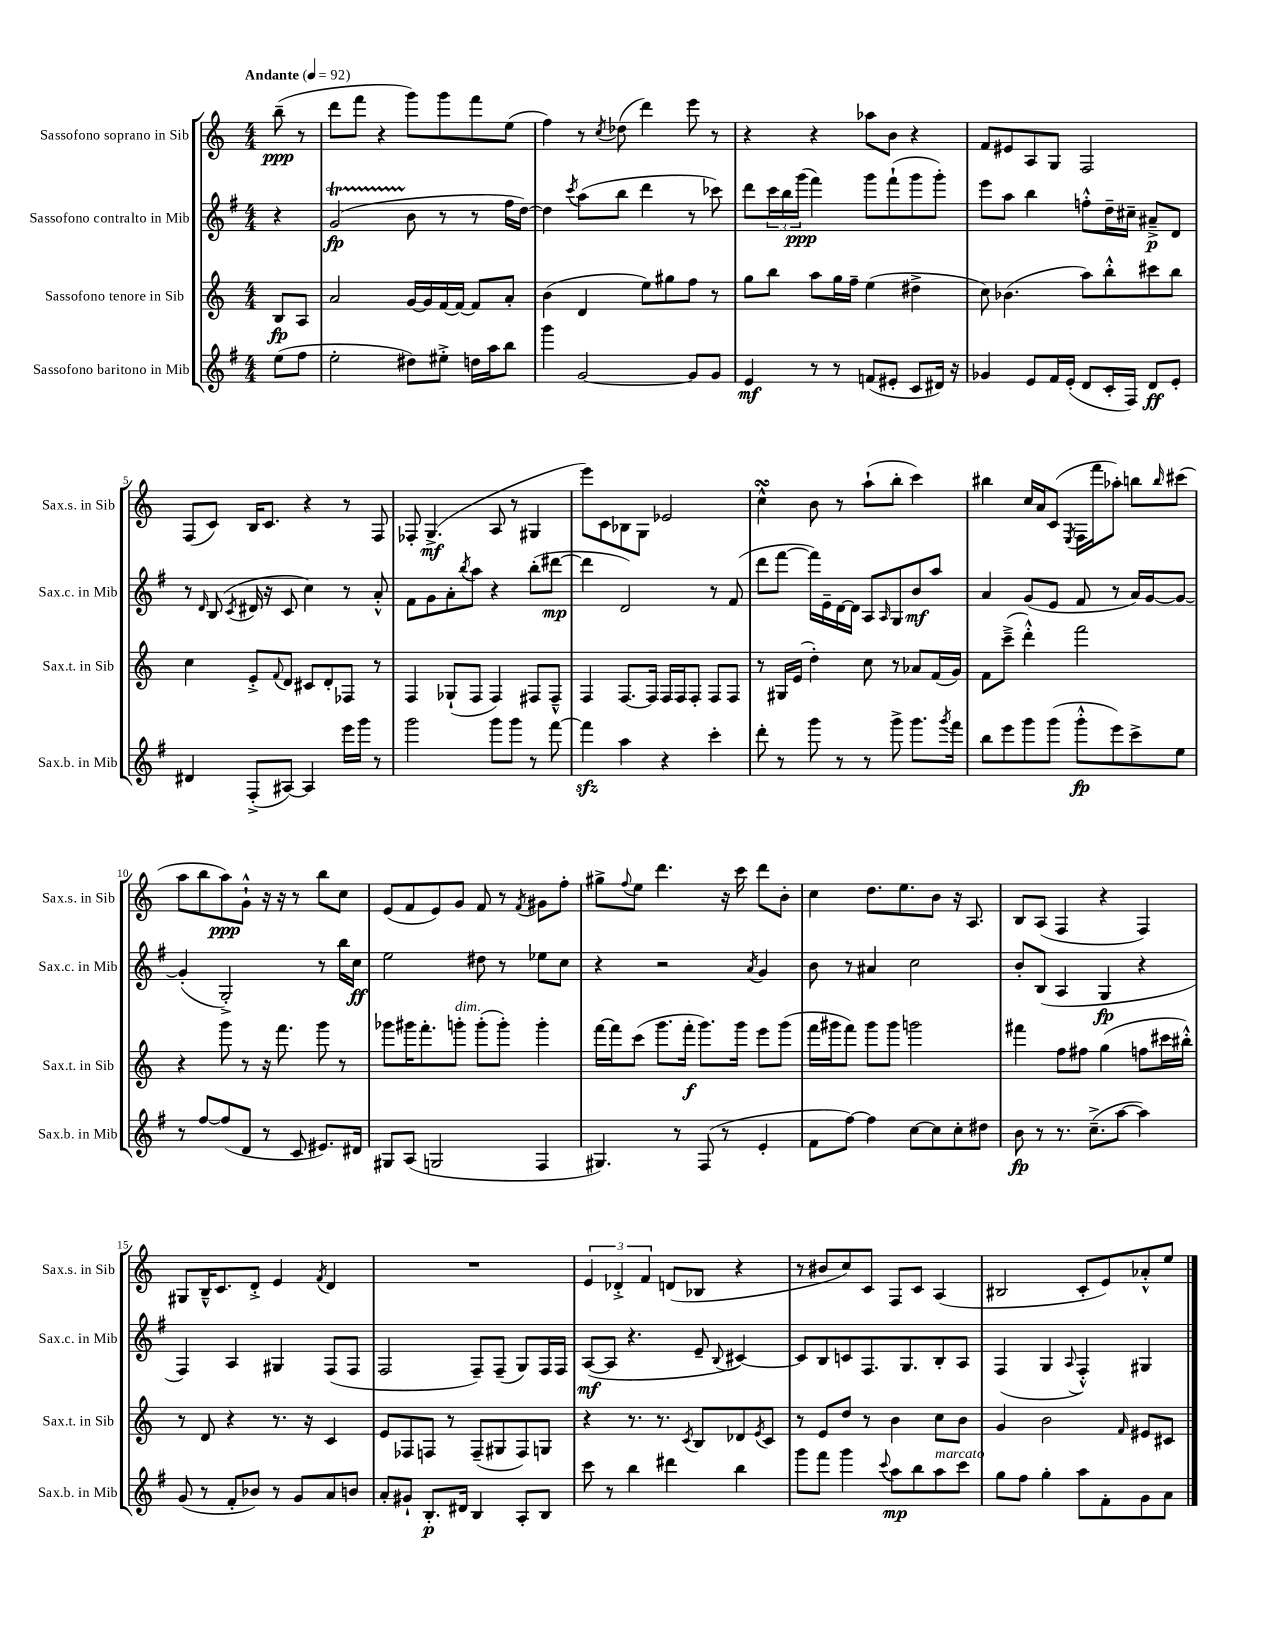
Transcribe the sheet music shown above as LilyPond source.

<<
\new StaffGroup <<
\new Staff = "s0" \with { instrumentName = "Sassofono soprano in Sib" shortInstrumentName = "Sax.s. in Sib" } {
    \clef treble \key c \major \numericTimeSignature \time 4/4 \partial 4 \tempo "Andante" 4 = 92
    b''8--\ppp( r8 |
    d'''8 f'''8 r4 g'''8) g'''8 f'''8 e''8( |
    f''4) r8 \acciaccatura { c''8 } des''8( d'''4) e'''8 r8 |
    r4 r4 aes''8 b'8 r4 |
    f'8 eis'8 a8 g8 f2 |
    f8( c'8) b16 c'8. r4 r8 f8 |
    fes8-. g4.->\mf( a8 r8 gis4 |
    e'''8) c'8 bes8 g8 ees'2 |
    c''4-^\turn b'8 r8 a''8-!( b''8-. c'''4) |
    bis''4 c''16 a'16 c'8( \acciaccatura { e8 } f16 f'''16 aes''8-.) b''8 \grace { b''16 } cis'''8( |
    a''8 b''8 a''8\ppp) g'8-!-^ r16 r16 r8 b''8 c''8 |
    e'8( f'8 e'8) g'8 f'8 r8 \acciaccatura { f'8 } gis'8 f''8-. |
    gis''8-> \appoggiatura { f''8 } e''8 d'''4. r16 c'''16 d'''8 b'8-. |
    c''4 d''8. e''8. b'8 r16 a8. |
    b8 a8( f4 r4 f4) |
    gis8 b16---^ c'8. d'8-.-> e'4 \acciaccatura { f'8 } d'4 |
    R1 |
    \tuplet 3/2 { e'4 des'4-.-> f'4 } d'8( bes8 r4 |
    r8 bis'8 c''8) c'8 f8 c'8 a4( |
    bis2 c'8-. e'8) aes'8-.-^ e''8 \bar "|." |
}
\new Staff = "s1" \with { instrumentName = "Sassofono contralto in Mib" shortInstrumentName = "Sax.c. in Mib" } {
    \clef treble \key g \major \numericTimeSignature \time 4/4 \partial 4
    r4 |
    g'2\startTrillSpan\fp( b'8\stopTrillSpan r8 r8 fis''16 d''16~) |
    d''4 \acciaccatura { c'''8 } a''8( b''8 d'''4 r8 ces'''8) |
    d'''8 \tuplet 3/2 { c'''16 b''16 g'''16\ppp( } fis'''4) g'''8 fis'''8-!( g'''8 g'''8-.) |
    e'''8 a''8 b''4 f''8-.-^ d''16-- cis''16-- ais'8--->\p d'8 |
    r8 \grace { d'16 } b8( \acciaccatura { c'8 } dis'16 r16 c'8 c''4) r8 a'8-.-^ |
    fis'8 g'8 a'8-. \acciaccatura { b''8 } a''8 r4 b''8-.( dis'''8~\mp |
    dis'''4 d'2) r8 fis'8( |
    d'''8 fis'''8~ fis'''16) e'16-- d'16~ d'16 a8 \grace { a16 } g8 b'8\mf a''8 |
    a'4 g'8( e'8 fis'8 r8 a'16) g'16~ g'8~ |
    g'4-.( g2-.->) r8 b''16 c''16\ff |
    e''2 dis''8 r8 ees''8 c''8 |
    r4 r2 \acciaccatura { a'8 } g'4 |
    b'8 r8 ais'4 c''2 |
    b'8-. b8( a4 g4\fp r4 |
    fis4) a4 gis4 fis8( fis8 |
    fis2 fis8--) fis8--( g8) fis16 fis16 |
    a8~\mf( a8 r4. e'8-- \appoggiatura { b8 } cis'4~) |
    cis'8 b8 c'8 fis8. g8. b8-. a8 |
    fis4( g4 \appoggiatura { a8 } fis4-.-^) gis4 \bar "|." |
}
\new Staff = "s2" \with { instrumentName = "Sassofono tenore in Sib" shortInstrumentName = "Sax.t. in Sib" } {
    \clef treble \key c \major \numericTimeSignature \time 4/4 \partial 4
    b8\fp a8 |
    a'2 g'16~ g'16 f'16~ f'16~ f'8 a'8-. |
    b'4( d'4 e''8) gis''8 f''8 r8 |
    g''8 b''8 a''8 g''16 f''16-- e''4( dis''4-> |
    c''8) bes'4.( a''8) b''8-.-^ cis'''8 b''8 |
    c''4 e'8-.-> \appoggiatura { f'8 } d'8 cis'8 d'8-. fes8 r8 |
    f4 ges8-!( f8 f4) fis8 fis8---^ |
    f4 f8.~ f16 f16 f16 f8-. f8 f8 |
    r8 gis16 e'16( d''4-.) c''8 r8 aes'8 f'16( g'16) |
    f'8 c'''8--->( d'''4-.-^) f'''2 |
    r4 g'''8 r8 r16 f'''8. g'''8 r8 |
    ges'''8 gis'''16 f'''8.-. g'''8-.^\markup { \italic "dim." } g'''8-.( g'''8-.) g'''4-. |
    f'''16~ f'''16 c'''8( g'''8. f'''16-.\f g'''8.) g'''16 e'''8 g'''8( |
    f'''16 gis'''16 f'''8) gis'''8 gis'''8 g'''2 |
    fis'''4 f''8 fis''8 g''4( f''8 cis'''16 bis''16-.-^) |
    r8 d'8 r4 r8. r16 c'4 |
    e'8 fes8 f8 r8 f8--( gis8 f8) g8 |
    r4 r8. r8. \acciaccatura { c'8 } b8 des'8 \acciaccatura { e'8 } c'8 |
    r8 e'8 d''8 r8 b'4 c''8 b'8 |
    g'4 b'2 \grace { f'16 } eis'8 cis'8 \bar "|." |
}
\new Staff = "s3" \with { instrumentName = "Sassofono baritono in Mib" shortInstrumentName = "Sax.b. in Mib" } {
    \clef treble \key g \major \numericTimeSignature \time 4/4 \partial 4
    e''8( fis''8 |
    e''2-. dis''8) eis''8-.-> d''16 a''16 b''8 |
    g'''4 g'2~ g'8 g'8 |
    e'4\mf r8 r8 f'8( eis'8-. c'8 dis'16) r16 |
    ges'4 e'8 fis'16 e'16-.( d'8 c'16-. fis16) d'8\ff e'8-. |
    dis'4 fis8-.->( ais8~) ais4 e'''16 g'''16 r8 |
    g'''2 g'''8 g'''8 r8 fis'''8~ |
    fis'''4\sfz a''4 r4 c'''4-. |
    d'''8-. r8 g'''8 r8 r8 g'''8-> g'''8. \acciaccatura { g'''8 } fis'''16 |
    b''8 e'''8 g'''8 g'''8( g'''8-.-^\fp e'''8) c'''8-> e''8 |
    r8 fis''8~ fis''8( d'8 r8 c'8 eis'8.) dis'16 |
    gis8 a8( g2 fis4 |
    gis4.) r8 fis8( r8 e'4-. |
    fis'8 fis''8~) fis''4 c''8~ c''8 c''8-. dis''8 |
    b'8\fp r8 r8. c''8.--->( a''8~ a''4) |
    g'8( r8 fis'8-. bes'8) r8 g'8 a'8 b'8 |
    a'8-. gis'8-! b8.-.\p dis'16 b4 a8-. b8 |
    c'''8 r8 b''4 dis'''4 b''4 |
    g'''8 fis'''8 g'''4 \appoggiatura { c'''8 } a''8\mp b''8 a''8^\markup { \italic "marcato" } c'''8 |
    g''8 fis''8 g''4-. a''8 fis'8-. g'8 a'8 \bar "|." |
}
>>
>>
